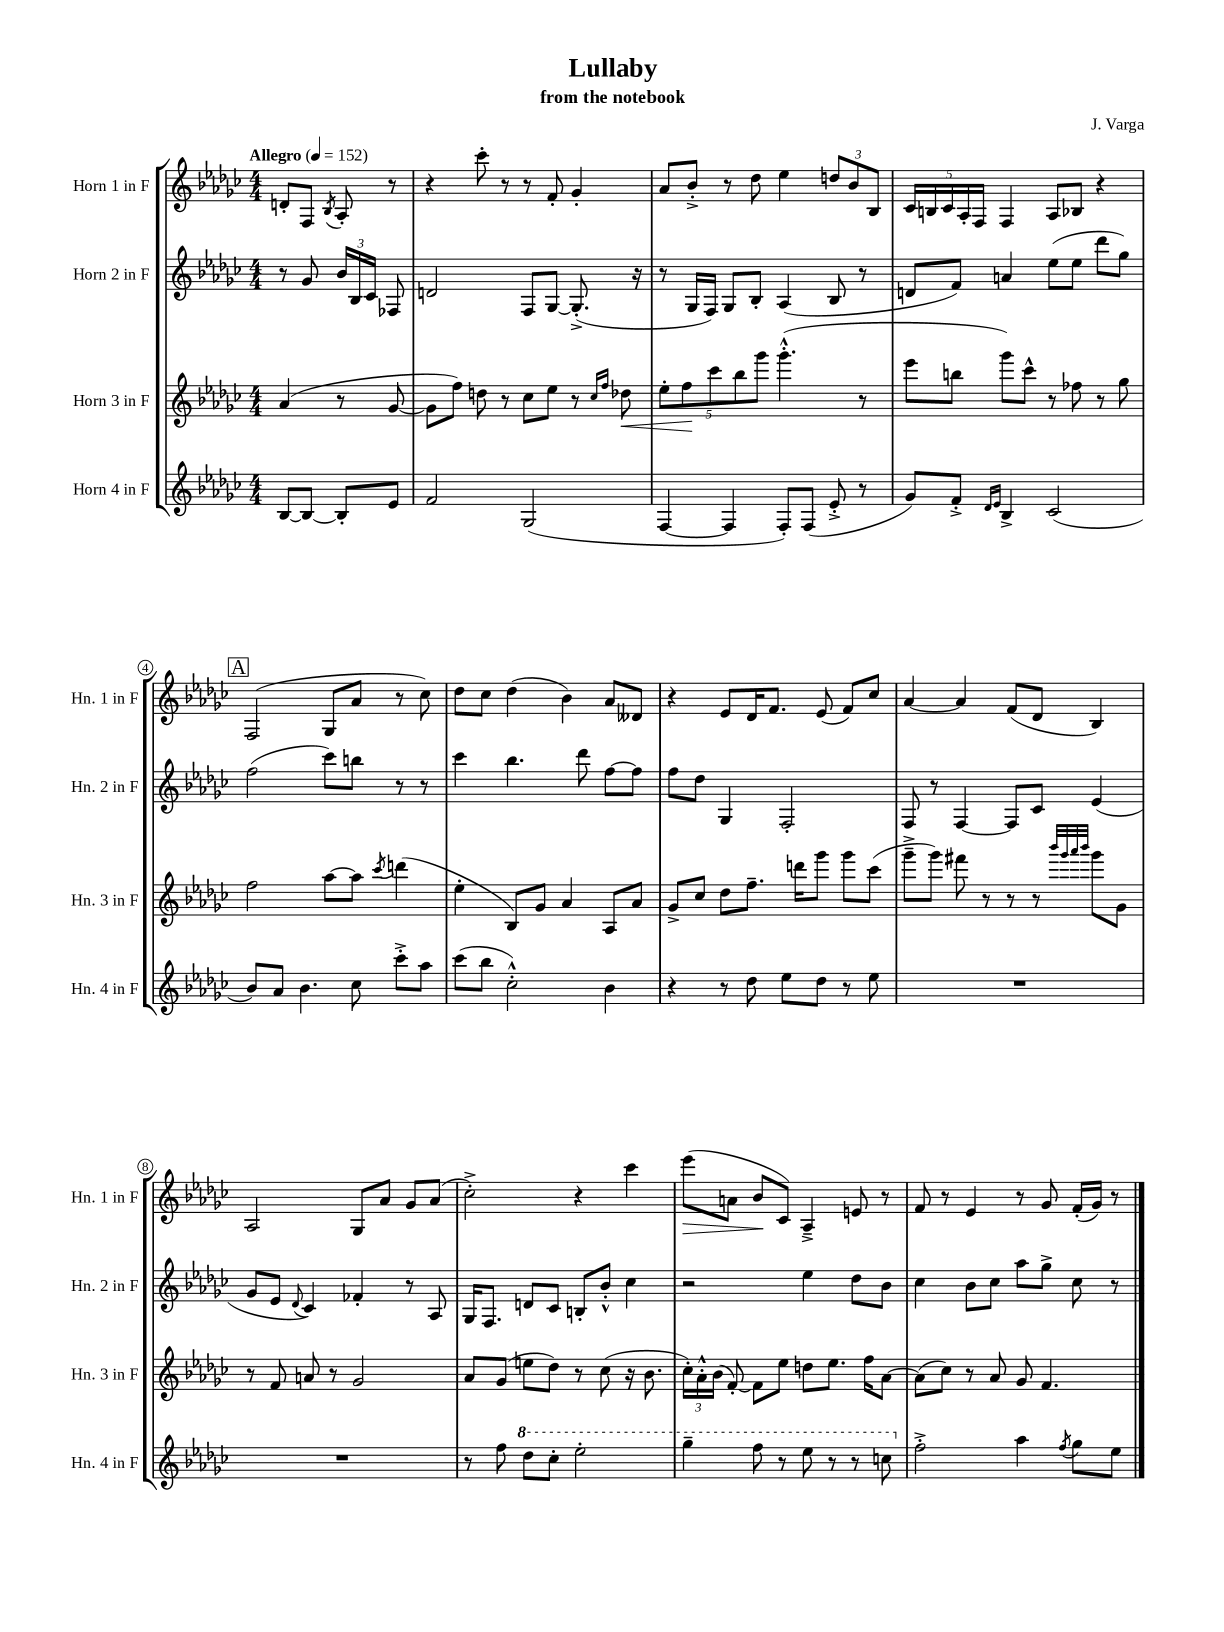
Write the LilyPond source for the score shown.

\header { title = "Lullaby" composer = "J. Varga" subtitle = "from the notebook" }
<<
\new StaffGroup <<
\new Staff = "s0" \with { instrumentName = "Horn 1 in F" shortInstrumentName = "Hn. 1 in F" } {
    \clef treble \key ges \major \numericTimeSignature \time 4/4 \partial 2 \tempo "Allegro" 4 = 152
    \autoBeamOff d'8[-. f8] \acciaccatura { bes8 } aes8-. r8 |
    r4 ces'''8-. r8 r8 f'8-. ges'4-. |
    aes'8[ bes'8]-.-> r8 des''8 ees''4 \tuplet 3/2 { d''8[ bes'8 bes8] } |
    \tuplet 5/4 { ces'16[ b16 ces'16 aes16-. f16] } f4 aes8[ bes8] r4 |
    \mark \markup { \box "A" } f2( ges8[ aes'8] r8 ces''8) |
    des''8[ ces''8] des''4( bes'4) aes'8[ deses'8] |
    r4 ees'8[ des'16 f'8.] ees'8( f'8[) ces''8] |
    aes'4~ aes'4 f'8[( des'8] bes4) |
    aes2 ges8[ aes'8] ges'8[ aes'8]( |
    ces''2-.->) r4 ces'''4 |
    ees'''8[\>( a'8] bes'8[\! ces'8]) aes4---> e'8 r8 |
    f'8 r8 ees'4 r8 ges'8 f'16[-.( ges'16]) r8 \bar "|." |
}
\new Staff = "s1" \with { instrumentName = "Horn 2 in F" shortInstrumentName = "Hn. 2 in F" } {
    \clef treble \key ges \major \numericTimeSignature \time 4/4 \partial 2
    \autoBeamOff r8 ges'8 \tuplet 3/2 { bes'16[ bes16 ces'16] } fes8 |
    d'2 f8[ ges8]~ ges8.-.->( r16 |
    r8 ges16[ f16]) ges8[ bes8]-. aes4( bes8 r8 |
    d'8[ f'8]) a'4 ees''8[( ees''8] des'''8[ ges''8]) |
    \mark \markup { \box "A" } f''2( ces'''8[) b''8] r8 r8 |
    ces'''4 bes''4. des'''8 f''8[~ f''8] |
    f''8[ des''8] ges4 f2-. |
    f8 r8 f4~ f8[ ces'8] ees'4( |
    ges'8[ ees'8] \appoggiatura { des'8 } ces'4) fes'4-. r8 aes8 |
    ges16[ f8.] d'8[ ces'8] b8[-. bes'8]-.-^ ces''4 |
    r2 ees''4 des''8[ bes'8] |
    ces''4 bes'8[ ces''8] aes''8[ ges''8]-> ces''8 r8 \bar "|." |
}
\new Staff = "s2" \with { instrumentName = "Horn 3 in F" shortInstrumentName = "Hn. 3 in F" } {
    \clef treble \key ges \major \numericTimeSignature \time 4/4 \partial 2
    \autoBeamOff aes'4( r8 ges'8~ |
    ges'8[ f''8]) d''8 r8 ces''8[ ees''8] r8 \grace { ces''16[ f''16] } des''8\< |
    \tuplet 5/4 { ees''8[-. f''8\! ces'''8 bes''8 ges'''8] } ges'''4.-.-^( r8 |
    ees'''8[ b''8] ges'''8[) ces'''8]-^ r8 fes''8 r8 ges''8 |
    \mark \markup { \box "A" } f''2 aes''8[~ aes''8] \acciaccatura { ces'''8 } d'''4( |
    ees''4-. bes8[) ges'8] aes'4 aes8[ aes'8] |
    ges'8[-> ces''8] des''8[ f''8.]-- d'''16[ ges'''8] ges'''8[ ces'''8]( |
    ges'''8[---> ges'''8]) fis'''8 r8 r8 r8 \grace { bes'''32[ ges'''32 aes'''32 bes'''32] } ges'''8[ ges'8] |
    r8 f'8 a'8 r8 ges'2 |
    aes'8[ ges'8]( e''8[ des''8]) r8 ces''8( r16 bes'8. |
    \tuplet 3/2 { ces''16[-.) aes'16-.-^ bes'16]( } f'8~-.) f'8[ ees''8] d''8[ ees''8.] f''16[ aes'8]~ |
    aes'8[( ces''8]) r8 aes'8 ges'8 f'4. \bar "|." |
}
\new Staff = "s3" \with { instrumentName = "Horn 4 in F" shortInstrumentName = "Hn. 4 in F" } {
    \clef treble \key ges \major \numericTimeSignature \time 4/4 \partial 2
    \autoBeamOff bes8[~ bes8]~ bes8[-. ees'8] |
    f'2 ges2( |
    f4~ f4 f8[-.) f8]( ees'8-.-> r8 |
    ges'8[) f'8]-.-> \grace { des'16[ ees'16] } bes4-> ces'2( |
    \mark \markup { \box "A" } bes'8[) aes'8] bes'4. ces''8 ces'''8[-.-> aes''8] |
    ces'''8[( bes''8] ces''2-.-^) bes'4 |
    r4 r8 des''8 ees''8[ des''8] r8 ees''8 |
    R1 |
    R1 |
    r8 f''8 \ottava #1 des'''8[ ces'''8]-. ees'''2-. |
    ges'''4-- f'''8 r8 ees'''8 r8 r8 c'''8 \ottava #0 |
    f''2-.-> aes''4 \acciaccatura { f''8 } ges''8[ ees''8] \bar "|." |
}
>>
>>
\layout { \context { \Score \override BarNumber.stencil = #(make-stencil-circler 0.1 0.3 ly:text-interface::print) } }
